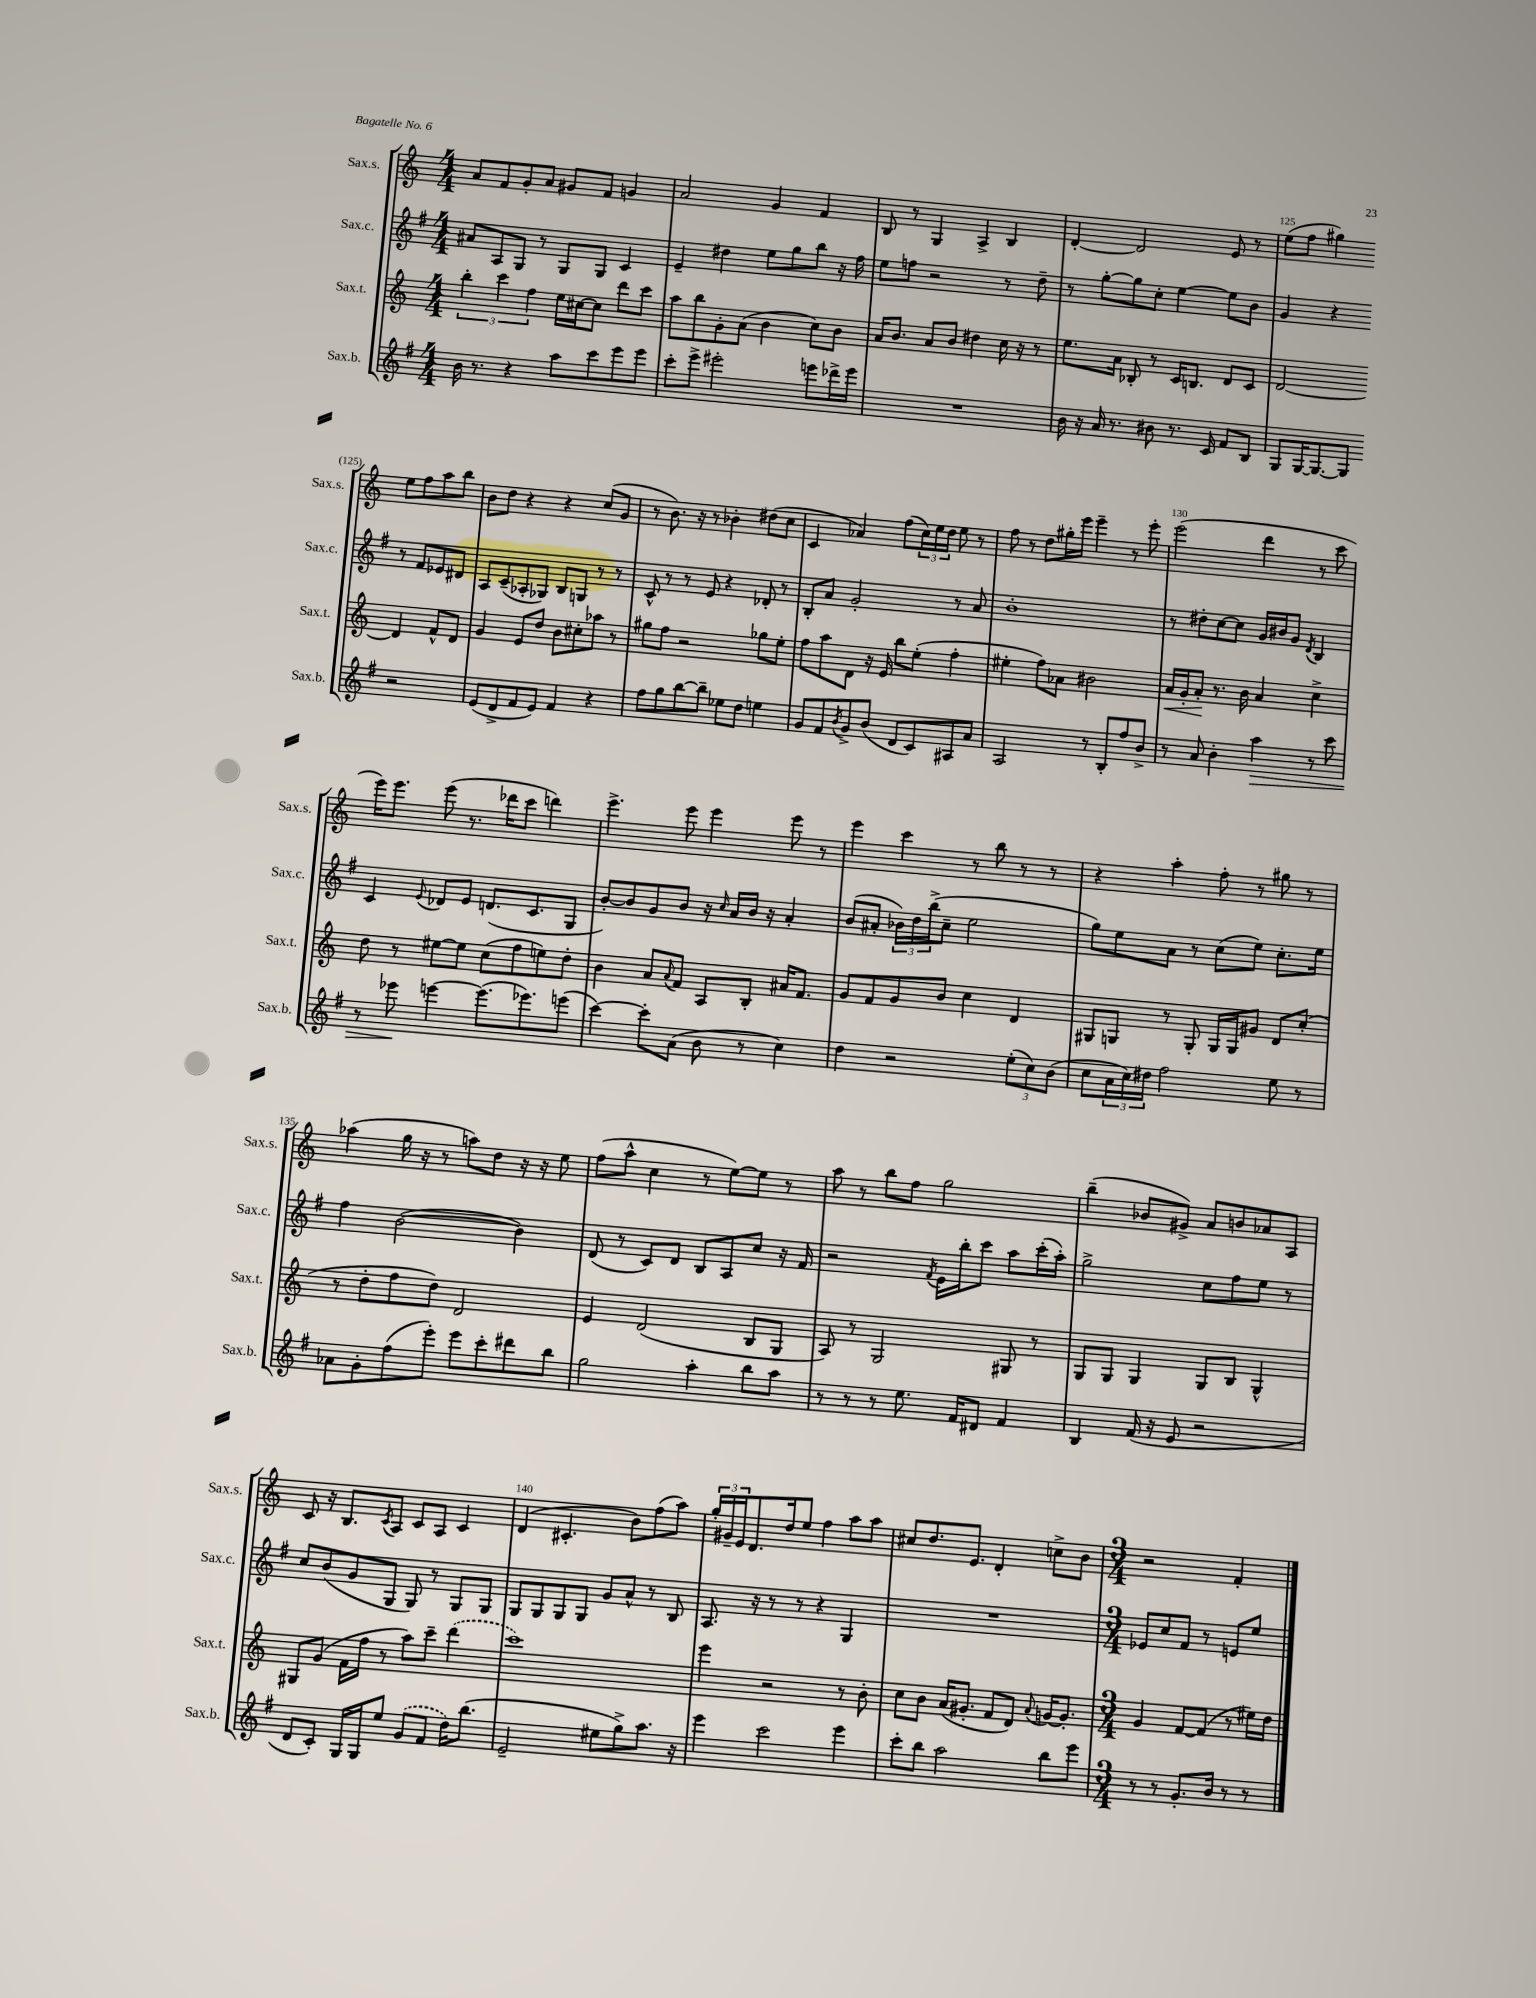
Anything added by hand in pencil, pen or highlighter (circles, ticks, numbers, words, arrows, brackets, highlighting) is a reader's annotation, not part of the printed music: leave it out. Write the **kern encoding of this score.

**kern	**kern	**kern	**kern
*staff4	*staff3	*staff2	*staff1
*clefG2	*clefG2	*clefG2	*clefG2
*k[f#]	*k[]	*k[f#]	*k[]
*M4/4	*M4/4	*M4/4	*M4/4
16b	6bb'	8a#	8a
8.r	.	.	.
.	.	8A	8f
.	6ccc	.	.
4r	.	8G	8g'
.	6ff	.	.
.	.	8r	8a
8aa	16ee	8G	8g#
.	[16cc#	.	.
8ccc	8cc#]	8G	8f
8eee	8ddd	4c	4g
8eee	8ccc	.	.
=	=	=	=
8ccc'	8aa	4e~	2a
8eee^	8bb	.	.
2eee#'	8g'	4dd#	.
.	(8a	.	.
.	4b	8ee	4g
.	.	8gg	.
8eee	8cc)	8bb	4f
16ddd-^	8b	16r	.
16eee	.	16ff#	.
=	=	=	=
1r	16a	8ee	8B
.	8.b	.	.
.	.	8ff	8r
.	8a	2r	4G
.	8b	.	.
.	4dd#	.	4A^
.	16cc	8r	4B
.	16r	.	.
.	8r	8dd~	.
=	=	=	=
16b	8.ee	8r	[4d'
16r	.	.	.
16a	.	[8gg'	.
8.r	16a	.	.
.	8B-'	8gg]	2d]
8b#	8r	8cc'	.
8.r	16c	[4ee	.
.	8.B	.	.
16c	.	.	.
8f#	8d	8ee]	8e
8B	8c	8b	8r
=	=	=	=
8G	[2d	4g	(8ee
[16G	.	.	8ff
8.G_	.	.	.
.	.	4r	4gg#)
8G]	.	.	.
2r	4d]	8r	8ee
.	.	8f#	8ff
.	8f^^	8e-	8aa
.	8d	8d#	8bb
=	=	=	=
(8e	4g	8A	8b
8d^	.	(8c~	8dd
8f#	8e	8A-'	4r
8e)	8dd	8G-)	.
4f#	8b	8B	4r
.	8cc#'	8G	.
4r	8aa-	8r	(8cc
.	8r	8r	8g
=	=	=	=
8ff#	8gg#	8c^^	8r
8gg	8ff	8r	8.b)
[8bb	2r	8r	.
.	.	.	16r
8bb~]	.	8e	8r
8ee-	.	4r	4b-'
8dd	.	.	.
4ee	8gg-	8d-'	(8dd#
.	8ee'	8r	8cc
=	=	=	=
8g	8ff	8B'	4c
8f#	8aa	8a	.
8qb	.	.	.
8g^	8d	2g'	4a-)
(8b	16r	.	.
.	16e	.	.
8d	8bb	.	(8ff
8c)	(8ee'	.	24cc)
.	.	.	24ee
.	.	.	24dd
8A#	4ff'	8r	8ee
8a	.	8a	8r
=	=	=	=
2A	4ee#'	1b'	8ff
.	.	.	8r
.	8ff)	.	8dd
.	8a-	.	16gg#'
.	.	.	16eee
8r	2b#	.	4eee~
8B'	.	.	.
8ff#	.	.	8r
8b^	.	.	8eee'
=	=	=	=
8r	16a	8r	(2eee
.	16g'	.	.
8a	8a'	8dd#'	.
4b'	8.r	[8cc	.
.	.	8cc]	.
.	16b	.	.
4aa	4a	16g	4ddd
.	.	16b#	.
.	.	8g	.
.	.	8qd	.
8r	4cc^	4B	8r
8ccc	.	.	8ccc
=	=	=	=
8r	8dd	4c	16eee)
.	.	.	8.eee
8eee-	8r	.	.
.	.	8qqe	.
[4eee	[8ee#	8d-	(8eee
.	8ee#]	8e	8.r
(8.eee]	(8cc	(8.d	.
.	.	.	16ddd-
.	8ff	.	8ccc
8.eee-)	.	8.c	.
.	8ee)	.	4ddd)
(8eee	8dd'	8G	.
=	=	=	=
[4ccc)	4b	[8b')	4.eee^
.	.	8b]	.
8ccc']	8a	8g	.
.	8qqa	.	.
(8a	8f	8b	8eee
8b	8A	16r	4eee
.	.	16qqcc	.
.	.	16a	.
8r	8B'	16b	.
.	.	16r	.
4cc)	16a#	4a'	8eee
.	8.f	.	.
.	.	.	8r
=	=	=	=
4dd	8g	(8b	4eee
.	8f	8a#'	.
2r	8g	24b-)	4ccc
.	.	24dd	.
.	.	(24bb^	.
.	8b	8cc~	.
.	4cc	2ee	8r
.	.	.	8bb
(12ee'	4d	.	8r
12cc)	.	.	.
.	.	.	8r
(12b	.	.	.
=	=	=	=
8cc	8G#	8gg)	4r
24a	8G	8ee	.
24cc)	.	.	.
24dd#	.	.	.
2ff#	8r	8a	4aa'
.	8G'	8r	.
.	16G	(8cc	8ff'
.	16G	.	.
.	8g#	8ee)	8r
8ee	8d	8.cc'	8gg#
8r	(8cc'	.	8r
.	.	16ee	.
=	=	=	=
8a-	8r	4ff#	(4aa-
8g'	8dd'	.	.
(8ff#	8ff	([2b	16gg
.	.	.	16r
8eee')	8dd)	.	8r
8eee	2d	.	8aa)
8ccc'	.	.	8dd
8ddd#	.	4b])	16r
.	.	.	16r
8bb	.	.	8ee
=	=	=	=
2gg	4e	(8d	(8ff
.	.	8r	8aa^^
.	(2d	8c)	4cc
.	.	8d	.
4aa'	.	8B	8r
.	.	8A	[8ee)
8bb	8B	8cc	8ee]
8aa	8G	16r	8r
.	.	16f#	.
=	=	=	=
8r	8A)	2r	8aa
8r	8r	.	8r
8r	2G	.	8bb
8.ee	.	.	8ff
.	.	8qf#	.
.	.	16e	2gg
16f#	.	16bb'	.
8d#	.	8ccc	.
4f#	8G#	8aa	.
.	8r	(16ccc'	.
.	.	16aa')	.
=	=	=	=
4B	8G	2gg^	(4bb~
.	8G	.	.
(16f#	4G	.	8b-
16r	.	.	.
8e	.	.	8g#^)
2r	8G	8cc	8a
.	8B	8ff#	8b
.	4G^^	8ee	8a-
.	.	8r	8A
=	=	=	=
8d	8G#	8cc	8c
8c')	(8g	(8b	16r
.	.	.	8.B
16G	16f	8g	.
16G	16ff	.	.
.	.	.	8qc
8ee	8r	8G	8A
(8g	8aa)	8G)	8c
8f#	8ccc~	8r	8A
16dd)	(4ddd	8G	4c
(8.bb	.	.	.
.	.	8G	.
=	=	=	=
2e~	1ccc)	8G	(4d
.	.	8G	.
.	.	8G	4.c#'
.	.	8G	.
8ee#	.	8g	.
8gg^)	.	8a^^	8b)
8.aa	.	8r	(8ff
.	.	8B	8aa)
16r	.	.	.
=	=	=	=
4eee	4eee	8.A	24gg'
.	.	.	24g#~
.	.	.	24e
.	.	.	8.d
.	.	16r	.
2ccc	2r	8r	.
.	.	.	16dd
.	.	8r	8ee
.	.	4r	4ff
4eee	8r	4G	8aa
.	8b'	.	8aa
=	=	=	=
8ccc'	8cc	1r	8cc#
8bb	8b	.	8.dd
2aa	(16a	.	.
.	8.g#'	.	8.e
.	8f	.	4d'
.	8d)	.	.
.	8qqa	.	.
8bb	[16g	.	8cc^
.	8.g']	.	.
8eee	.	.	8b
=	=	=	=
*M3/4	*M3/4	*M3/4	*M3/4
8r	4g	8e-	2r
8r	.	8cc	.
8.g'	[8f	8f#	.
.	(8f]	8r	.
16b	.	.	.
8r	8r	8e	4f'
8r	16ee#)	8ee	.
.	16dd	.	.
==	==	==	==
*-	*-	*-	*-
